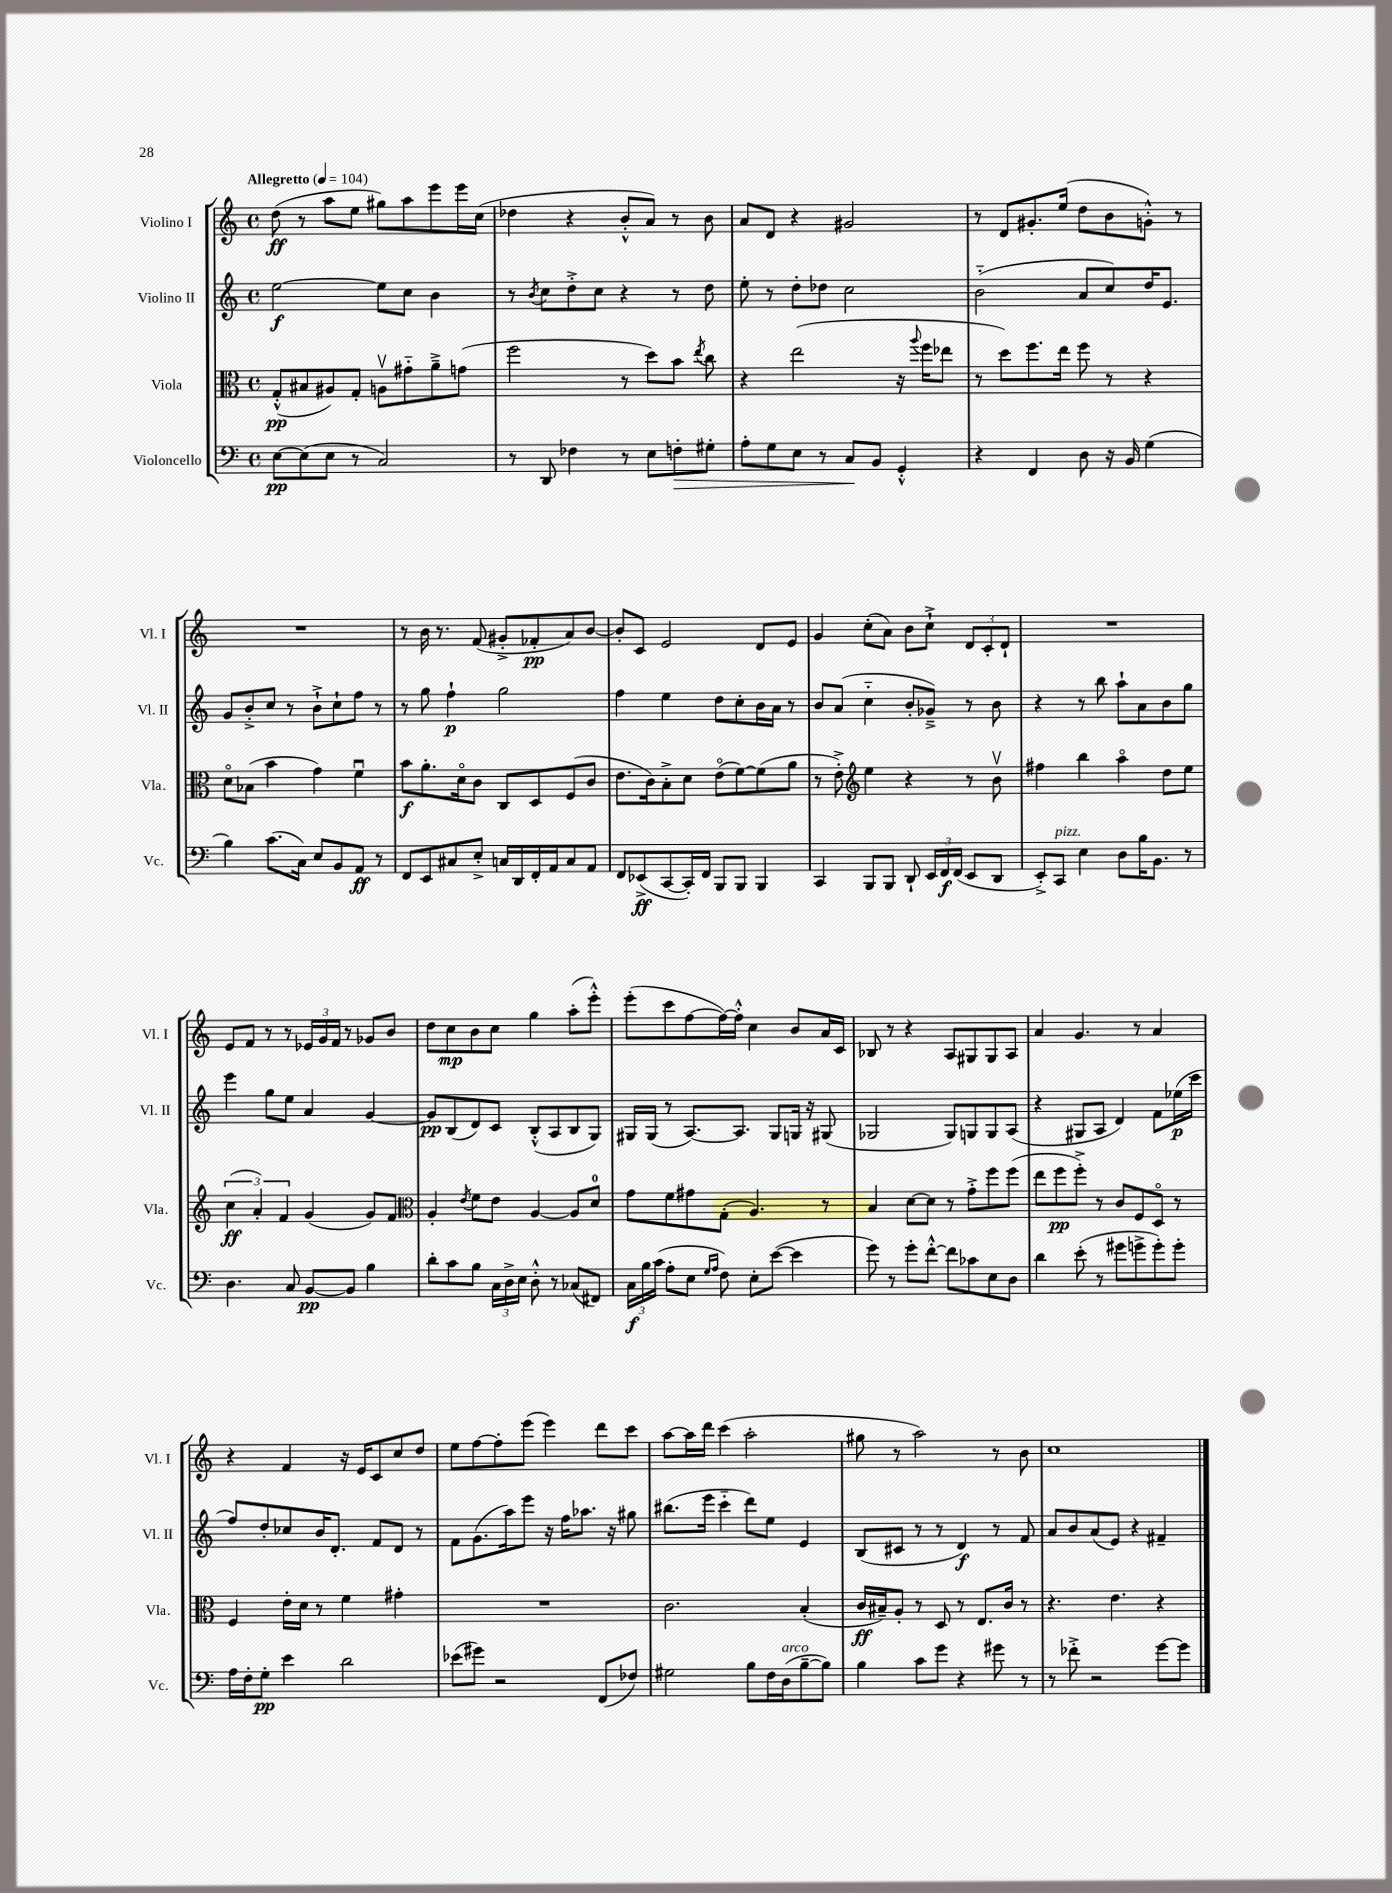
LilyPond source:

<<
\new StaffGroup <<
\new Staff = "s0" \with { instrumentName = "Violino I" shortInstrumentName = "Vl. I" } {
    \clef treble \key c \major \defaultTimeSignature \time 4/4 \tempo "Allegretto" 4 = 104
    \autoBeamOff d''8\ff( r8 a''8[ e''8] gis''8[) a''8 e'''8 e'''16 c''16]( |
    des''4 r4 b'8[-.-^ a'8]) r8 b'8 |
    a'8[ d'8] r4 gis'2 |
    r8 d'8[ gis'8.-. e''16]( d''8[ b'8 g'8]-.-^) r8 |
    R1 |
    r8 b'16 r8. f'8( gis'8[-.-> fes'8-.\pp a'8) b'8]~ |
    b'8[-. c'8] e'2 d'8[ e'8] |
    g'4 c''8[-.( a'8]) b'8[ c''8]-!-> \tuplet 3/2 { d'8[ c'8-. d'8]-! } |
    R1 |
    e'8[ f'8] r8 r8 \tuplet 3/2 { ees'16[ g'16 f'16] } r8 ges'8[ b'8] |
    d''8[ c''8\mp b'8 c''8] g''4 a''8[-.( e'''8]-.-^) |
    e'''8[-.( c'''8 f''8~ f''16~) f''16]-.-^ c''4 b'8[ a'16 c'16] |
    bes8 r8 r4 a8[ gis8 gis8 a8] |
    a'4 g'4. r8 a'4 |
    r4 f'4 r16 e'16[ c'8 c''8 d''8] |
    e''8[ f''8~ f''8-. e'''8]( e'''4) d'''8[ c'''8] |
    a''8[~ a''16 d'''16] c'''4( a''2-. |
    gis''8 r8 a''2) r8 b'8 |
    c''1 \bar "|." |
}
\new Staff = "s1" \with { instrumentName = "Violino II" shortInstrumentName = "Vl. II" } {
    \clef treble \key c \major \defaultTimeSignature \time 4/4
    \autoBeamOff e''2~\f e''8[ c''8] b'4 |
    r8 \acciaccatura { b'8 } c''8[ d''8-.-> c''8] r4 r8 d''8 |
    e''8-. r8 d''8[-. des''8] c''2 |
    b'2-_( a'8[ c''8) d''16 e'8.] |
    g'8[ b'8-.-> c''8] r8 b'8[-!-> c''8-! f''8] r8 |
    r8 g''8 f''4-!\p g''2 |
    f''4 e''4 d''8[ c''8-. b'16 a'16] r8 |
    b'8[ a'8]( c''4-_ b'8[-. ges'8]--->) r8 b'8 |
    r4 r8 b''8 a''8[-! a'8 b'8 g''8] |
    e'''4 g''8[ e''8] a'4 g'4~ |
    g'8[\pp b8( d'8) c'8] b8[-.-^( a8 b8 g8]) |
    gis16[ gis16]( r8 a8.[~) a8.] gis8[ g16] r16 gis8( |
    ges2 ges8[) g8 g8 a8]( |
    r4 gis8[ a8] d'4) f'8[ ees''16\p( c'''16] |
    f''8[) d''8-. ces''8 b'16 d'8.]-. f'8[ d'8] r8 |
    f'8[ g'8.( a''16) e'''8] r16 f''16[ aes''8.] r16 gis''8 |
    bis''8.[( e'''16] c'''4-_ d'''8[) e''8] e'4 |
    b8[( cis'8] r8 r8 d'4\f) r8 f'8 |
    a'8[ b'8 a'8( e'8]) r4 fis'4-- \bar "|." |
}
\new Staff = "s2" \with { instrumentName = "Viola" shortInstrumentName = "Vla." } {
    \clef alto \key c \major \defaultTimeSignature \time 4/4
    \autoBeamOff g8[-.-^\pp( bis8 ais8) g8]-. a8[\upbow gis'8-_ a'8---> g'8]( |
    f''2 r8 d''8[) b'8] \acciaccatura { e''8 } c''8 |
    r4 e''2( r16 \appoggiatura { a''8 } f''16[ ees''8] |
    r8 d''8[) f''8. e''16] f''8 r8 r4 |
    d'8[\flageolet bes8]( b'4 g'4) f'4\downbow |
    b'8[\f a'8.-. d'16\flageolet c'8] c8[ d8 f8( c'8] |
    e'8.[ c'16) b8-.-> d'8] e'8[\flageolet( f'8~) f'8( a'8] |
    r8 e'8-.->) \clef treble e''4 r4 r8 b'8\upbow |
    fis''4 b''4 a''4\flageolet d''8[ e''8] |
    \tuplet 3/2 { c''4\ff( a'4-.) f'4 } g'4( g'8[) f'8] |
    \clef alto a4-. \acciaccatura { e'8 } f'8[ e'8] a4~ a8[ d'8]-0 |
    g'8[ f'8 gis'8 g8]-.( a4.) r8 |
    b4 d'8[~ d'8] r8 g'8[-.-> f''8 f''8]( |
    e''8[ f''8\pp f''8]-.->) r8 c'8[ f8 d8]\flageolet r8 |
    f4 e'16[-. d'16] r8 f'4 gis'4-. |
    R1 |
    c'2. b4-.( |
    c'16[\ff bis16--) a8]-. r8 d8 r8 e8.[ c'16] r8 |
    r4. e'4. r4 \bar "|." |
}
\new Staff = "s3" \with { instrumentName = "Violoncello" shortInstrumentName = "Vc." } {
    \clef bass \key c \major \defaultTimeSignature \time 4/4
    \autoBeamOff e8[~\pp e8( e8] r8 c2) |
    r8 d,8 fes4 r8 e8[ f8-.\> gis8]-. |
    a8[-. g8 e8] r8 c8[\! b,8] g,4-.-^ |
    r4 f,4 d8 r16 b,16 g4( |
    b4) c'8.[( c16]) e8[ b,8 a,8]\ff r8 |
    f,8[ e,8 cis8 e8]-.-> c16[ d,16 f,16-. a,16 c8 a,8] |
    f,8[ ees,8->\ff( c,8~ c,16-.) f,16] b,,8[ b,,8] b,,4 |
    c,4 b,,8[ b,,8] d,8-! \tuplet 3/2 { e,16[ f,16\f f,16]( } e,8[ d,8] |
    e,8[-.->) c,8]^\markup { \italic "pizz." } e4 d8[ b16 b,8.] r8 |
    d4. c8 b,8[~\pp b,8] b4 |
    d'8[-. c'8 b8] \tuplet 3/2 { c16[ d16-> e16] } d8-.-^ r8 ces8[( fis,8]) |
    \tuplet 3/2 { c16[\f b16 c'16]( } a8[-. e8] \grace { g16[ a16] } f8) e8[-. e'8]~( e'4 |
    g'8) r8 g'8[-. f'8]~-.-^ f'8[ ces'8 e8 d8] |
    d'4 e'8-.( r8 gis'8[ g'8-> g'8-.) g'8]-. |
    a16[ f16-. g8]-.\pp e'4 d'2 |
    ees'8[( gis'8]) r2 f,8[( fes8]) |
    gis2 b8[ f16 d16^\markup { \italic "arco" }( b8~-- b8]) |
    b4 c'8[ g'8] r4 gis'8 r8 |
    r8 fes'8-.-> r2 g'8[~ g'8] \bar "|." |
}
>>
>>
\layout { \context { \Score \remove "Bar_number_engraver" } }
